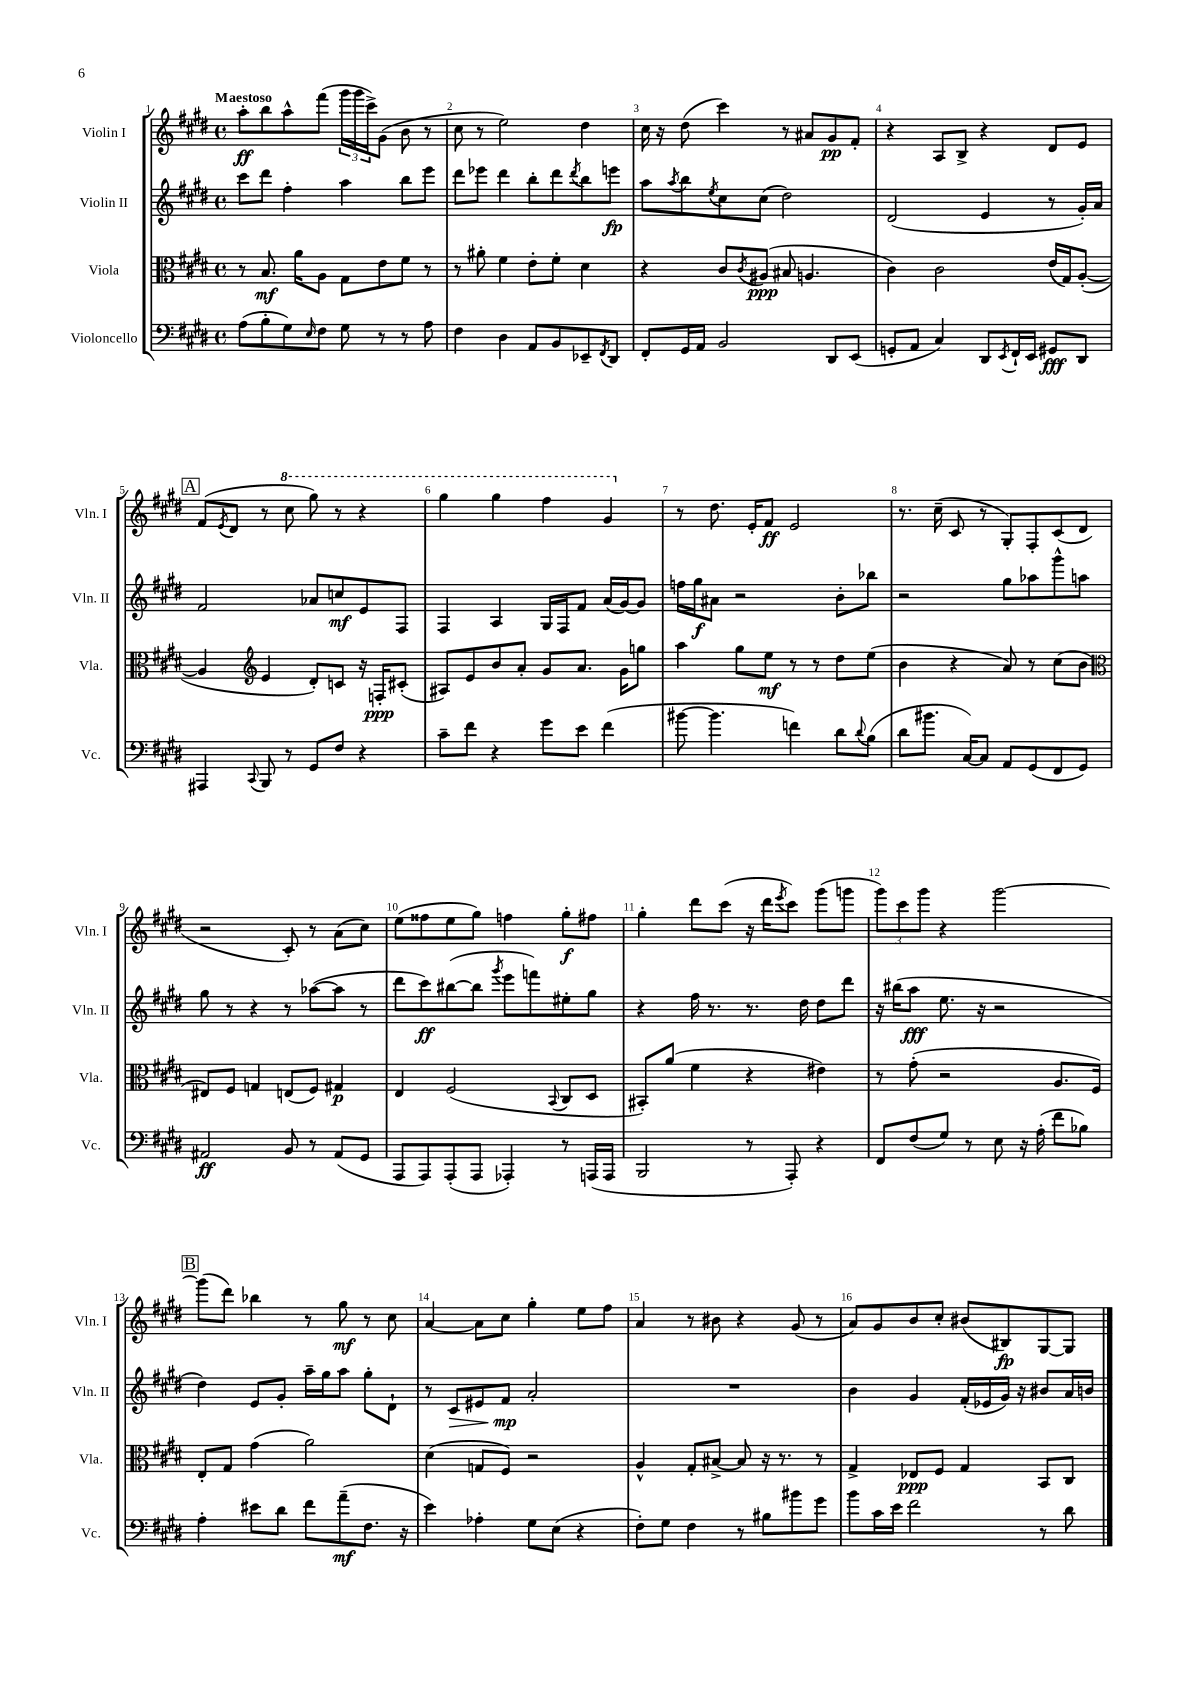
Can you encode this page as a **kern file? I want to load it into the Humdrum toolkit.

**kern	**kern	**kern	**kern
*staff4	*staff3	*staff2	*staff1
*clefF4	*clefC3	*clefG2	*clefG2
*k[f#c#g#d#]	*k[f#c#g#d#]	*k[f#c#g#d#]	*k[f#c#g#d#]
*M4/4	*M4/4	*M4/4	*M4/4
*met(c)	*met(c)	*met(c)	*met(c)
(8A	8r	8ccc#	8aa'
8B'	8.B	8ddd#	8bb
8G#)	.	4ff#'	8aa^^
.	16a	.	.
16qqE	.	.	.
8F#	8A	.	(8fff#
8G#	8G#	4aa	24ggg#
.	.	.	24ggg#
.	.	.	24ccc#^)
8r	8e	.	(8g#
8r	8f#	8bb	8b
8A	8r	8eee	8r
=	=	=	=
4F#	8r	8ddd#	8cc#
.	8a#'	8eee-	8r
4D#	4f#	4ddd#	2ee)
8AA	8e'	8bb'	.
8BB	8f#'	8ddd#	.
.	.	8qddd#	.
8EE-~	4d#	8bb	4dd#
8qFF#	.	.	.
8DD#	.	8eee	.
=	=	=	=
8FF#'	4r	8aa	16cc#
.	.	.	16r
.	.	8qaa	.
16GG#	.	8bb	(8dd#
16AA	.	.	.
.	.	8qee	.
2BB	8c#	8cc#	4ccc#)
.	8qc#	.	.
.	(8A#	(8cc#	.
.	8B#	2dd#)	8r
.	4.A	.	8a#
8DD#	.	.	8g#
(8EE	.	.	8f#'
=	=	=	=
8GG'	4c#)	(2d#	4r
8AA	.	.	.
4C#)	2c#	.	8A
.	.	.	8B^
8DD#	.	4e	4r
8qEE	.	.	.
16FF#`	.	.	.
16EE	.	.	.
8GG#	(16e	8r	8d#
.	16G#)	.	.
8DD#	([8A'	16g#')	8e
.	.	16a	.
=	=	=	=
4AAA#	4A]	2f#	(8f#
.	.	.	8qe
.	.	.	8d#
*	*clefG2	*	*
8qqCC#	.	.	.
8BBB	4e	.	8r
8r	.	.	8ccc#
8GG#	8d#')	8a-	8ggg#)
8F#	8c	8cc	8r
4r	16r	8e	4r
.	16F'	.	.
.	(8c#'	8F#	.
=	=	=	=
8c#~	8A#)	4F#	4ggg#
8f#	8e	.	.
4r	8b	4A	4ggg#
.	8a'	.	.
8g#	8g#	16G#	4fff#
.	.	16F#	.
8e	8.a	8f#	.
(4f#	.	(16a	4gg#
.	16g#	[16g#)	.
.	8gg	8g#]	.
=	=	=	=
[8b#	4aa	16ff	8r
.	.	16gg#	.
4.b#]	.	8a#	8.dd#
.	8gg#	2r	.
.	.	.	16e'
.	8ee	.	8f#
4f)	8r	.	2e
.	8r	.	.
8d#	8dd#	8b'	.
8qqd#	.	.	.
(8B	(8ee	8bb-	.
=	=	=	=
8d#	4b	2r	8.r
8.b#	.	.	.
.	.	.	(16cc#~
.	4r	.	8c#
[16C#)	.	.	.
8C#]	.	.	8r
8AA	8a)	8gg#	8G#')
(8GG#	8r	8aa-	8F#'
8FF#	(8cc#	8ggg#^^	(8c#
8GG#)	8b	8aa	8d#
=	=	=	=
*	*clefC3	*	*
2AA#	8E#)	8gg#	2r
.	8F#	8r	.
.	4G	4r	.
8BB	(8E	8r	8c#')
8r	8F#)	([8aa-	8r
(8AA#	4G#	8aa-]	(8a
8GG#	.	8r	8cc#)
=	=	=	=
8AAA	4E	8ddd#	(8ee
8AAA)	.	8ccc#)	8ff##
(8AAA'	(2F#	([8bb#	8ee
8AAA	.	8bb#]	8gg#)
.	.	8qggg#	.
4AAA-')	.	8eee	4ff
.	.	8fff)	.
.	8qqBB	.	.
8r	8C#	8ee#'	8gg#'
(16AAA	8D#	8gg#	8ff#
16AAA	.	.	.
=	=	=	=
2BBB	8BB#')	4r	4gg#'
.	(8a	.	.
.	4f#	16ff#	8ddd#
.	.	8.r	.
.	.	.	(8ccc#
8r	4r	8.r	16r
.	.	.	16ddd#
.	.	.	8qeee
8AAA')	.	.	8ccc#)
.	.	16dd#	.
4r	4e#)	8dd#	(8ggg#
.	.	8ddd#	8ggg
=	=	=	=
8FF#	8r	16r	12ggg#)
.	.	(16bb#	.
.	.	.	12ccc#
(8F#	(8g#'	8aa	.
.	.	.	12ggg#
8G#)	2r	8.ee	4r
8r	.	.	.
.	.	16r	.
8E	.	2r	[2ggg#
16r	.	.	.
(16A'	.	.	.
8f#	8.A	.	.
8B-)	.	.	.
.	16F#)	.	.
=	=	=	=
4A'	8E'	4dd#)	(8ggg#]
.	8G#	.	8ddd#)
8e#	(4g#	8e	4bb-
8d#	.	8g#'	.
8f#	2a)	16aa~	8r
.	.	16gg#	.
(8a~	.	8aa	8gg#
8.F#	.	8gg#'	8r
.	.	8d#`	8cc#
16r	.	.	.
=	=	=	=
4e)	(4d#	8r	[4a
.	.	8c#	.
4A-'	8G	8e#	8a]
.	8F#)	8f#	8cc#
8G#	2r	2a'	4gg#'
(8E	.	.	.
4r	.	.	8ee
.	.	.	8ff#
=	=	=	=
8F#')	4A^^	1r	4a
8G#	.	.	.
4F#	8G#'	.	8r
.	[8B#^	.	8b#
8r	8B#]	.	4r
8B#	16r	.	.
.	8.r	.	.
8b#	.	.	(8g#
8g#	8r	.	8r
=	=	=	=
8b	4G#^	4b	8a)
16c#	.	.	8g#
16e	.	.	.
2f#	8E-	4g#	8b
.	8F#	.	8cc#'
.	4G#	(16f#'	(8b#
.	.	16e-	.
.	.	16g#)	8B#)
.	.	16r	.
8r	8BB	8b#	[8G#
8d#	8C#	16a	8G#]
.	.	16b	.
==	==	==	==
*-	*-	*-	*-
